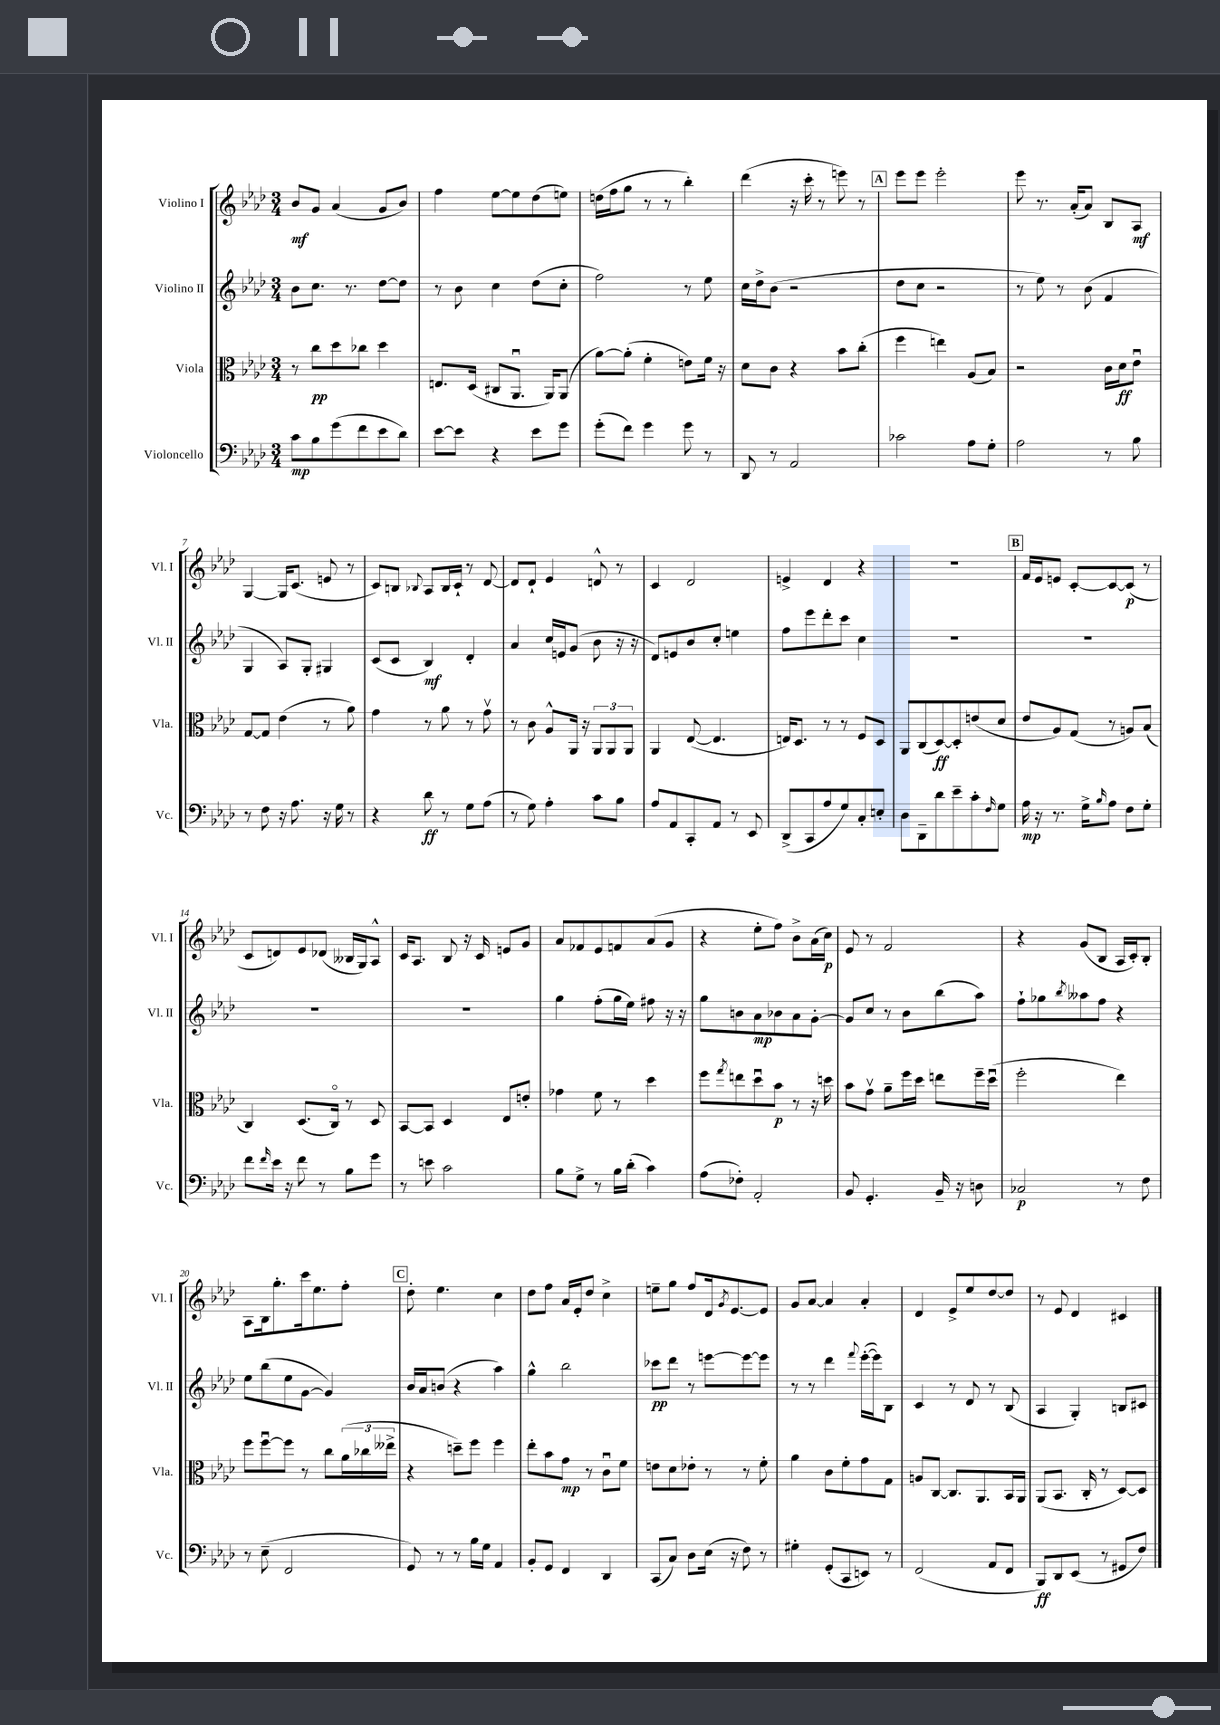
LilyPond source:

<<
\new StaffGroup <<
\new Staff = "s0" \with { instrumentName = "Violino I" shortInstrumentName = "Vl. I" } {
    \clef treble \key aes \major \numericTimeSignature \time 3/4
    bes'8\mf g'8 aes'4( g'8 bes'8) |
    f''4 ees''8~ ees''8 des''8( e''8) |
    d''16( f''16 g''8 r8 r8 bes''4-.) |
    des'''4( r16 c'''16-. r8 e'''8) r8 |
    \mark \markup { \box "A" } ees'''8 ees'''8 ees'''2-. |
    ees'''8 r8. aes'16-.( aes'8) bes8 aes8\mf |
    g4~ g16 c'8.( e'8 r8 |
    c'8) b8 \appoggiatura { bes8 } aes8 bes16 c'16-! r8 des'8~ |
    des'8 des'8-! ees'4 d'8-^ r8 |
    c'4 des'2 |
    e'4-> des'4 r4 |
    R2. |
    \mark \markup { \box "B" } f'16 ees'16 e'8 c'8~-. c'8~ c'8\p( r8 |
    c'8 d'8) ees'8 des'8( beses16 g16) aes8-^ |
    c'16 aes8. bes8 r16 c'16 e'8 g'8 |
    aes'8 fes'8 ees'8 f'8 aes'8( g'8 |
    r4 ees''8-. f''8) bes'8-> aes'16( c''16\p) |
    ees'8 r8 f'2 |
    r4 g'8( bes8 aes16 c'16-.) bes8-. |
    aes8 bes16 g''8.-. c'''16 ees''8. f''8-. |
    \mark \markup { \box "C" } des''8-. ees''4. c''4 |
    des''8 f''8 aes'16 ees'16-. des''8 c''4-> |
    e''8-- g''8 f''8 des'16 \acciaccatura { g'8 } ees'8.~ ees'8 |
    g'8 aes'8~ aes'4 aes'4-. |
    des'4 ees'8-> ees''8 des''8~ des''8 |
    r8 ees'8 des'4 cis'4 \bar "|." |
}
\new Staff = "s1" \with { instrumentName = "Violino II" shortInstrumentName = "Vl. II" } {
    \clef treble \key aes \major \numericTimeSignature \time 3/4
    bes'8 c''8. r8. des''8~ des''8 |
    r8 bes'8 c''4 des''8( c''8-. |
    f''2) r8 ees''8 |
    c''16 des''16-> bes'8( r2 |
    \mark \markup { \box "A" } des''8 c''8 r2 |
    r8 ees''8) r8 bes'8( f'4 |
    g4 aes8) g8-. gis4 |
    c'8( c'8 bes4\mf) des'4-. |
    aes'4 c''16 e'16 g'8( bes'8 r16 r16 |
    des'8) e'8 bes'8 c''8-. e''4 |
    f''8 ees'''8 des'''8-. c'''8 c''4 |
    R2. |
    \mark \markup { \box "B" } R2. |
    R2. |
    R2. |
    g''4 f''8-.( g''16 ees''16) fis''8 r16 r16 |
    g''8 b'8 aes'8\mp bes'8 aes'8 g'8~-. |
    g'8 c''8 r8 bes'8 bes''8( aes''8) |
    f''8-! ges''8 \acciaccatura { bes''8 } aeses''8 f''8 r4 |
    ees''8 bes''8( ees''8 g'8~ g'4) |
    \mark \markup { \box "C" } bes'16 aes'16 b'8( r4 aes''4) |
    g''4-^ bes''2 |
    ces'''8\pp des'''8 r8 e'''8~ e'''8~ e'''8 |
    r8 r8 des'''4 \appoggiatura { f'''8 } ees'''16~-.( ees'''16) bes8 |
    c'4 r8 des'8 r8 bes8( |
    aes4 g4-.) b8 cis'8 \bar "|." |
}
\new Staff = "s2" \with { instrumentName = "Viola" shortInstrumentName = "Vla." } {
    \clef alto \key aes \major \numericTimeSignature \time 3/4
    r8 c''8\pp des''8 ces''8 des''4 |
    e8. des16( cis8 aes,8.\downbow aes,16) aes,8( |
    aes'8~) aes'8-.( f'4-. e'8) f'16 r16 |
    des'8 c'8 r4 bes'8 c''8-.( |
    \mark \markup { \box "A" } f''4 e''4) aes8( bes8) |
    r2 c'16 des'16\ff ees'8\downbow |
    g8~ g8 ees'4( r8 aes'8) |
    g'4 r8 aes'8 r8 g'8\upbow |
    r8 c'8 aes8-^ aes,16 r16 \tuplet 3/2 { aes,8 aes,8 aes,8 } |
    aes,4 ees8~( ees4. |
    e16) des8. r8 r8 f8 des8 |
    aes,8 c8( des8~\ff) des8-. e'8( des'8 |
    \mark \markup { \box "B" } ees'8 aes8) g8( r8 a8) bes8( |
    c4) des8.( c16\flageolet) r8 des8 |
    bes,8~ bes,8 des4 ees8 e'8-. |
    ges'4 f'8 r8 des''4 |
    f''8 \acciaccatura { g''8 } e''8 des''8\downbow bes'8\p r8 r16 d''16 |
    bes'8 g'8\upbow aes'8-- f''16 des''16 e''8 f''16-- des''16\downbow( |
    f''2-. ees''4) |
    f''8 f''8~\downbow f''8 r8 c''8 \tuplet 3/2 { aes'16( ces''16 eeses''16-> } |
    \mark \markup { \box "C" } r4 d''8--) f''8 f''4 |
    ees''8-. bes'8 g'8\mp r8 c'8\downbow f'8 |
    e'8 des'8 ees'8-. r8 r8 f'8-. |
    aes'4 c'8 f'8-. g'8 g8 |
    a8 c8~ c8. aes,8. bes,16 aes,16 |
    aes,8( bes,8. c16-. r8 des8~) des8 \bar "|." |
}
\new Staff = "s3" \with { instrumentName = "Violoncello" shortInstrumentName = "Vc." } {
    \clef bass \key aes \major \numericTimeSignature \time 3/4
    c'8\mp bes8 g'8( f'8 ees'8 des'8) |
    ees'8~ ees'8 r4 ees'8 g'8 |
    g'8-.( f'8) g'4 g'8 r8 |
    des,8 r8 aes,2 |
    \mark \markup { \box "A" } ces'2 aes8 g8-. |
    aes2 r8 bes8 |
    r8 f8 r16 aes8. r16 g16 r8 |
    r4 des'8\ff r8 g8 aes8( |
    r8 g8) aes4-. c'8 bes8 |
    aes8 aes,8 c,8-. aes,8 r8 ees,8 |
    des,8->( c,8 aes8 g8) c8-. e8-. |
    des8 des,8-- des'8 ees'8-- c'8-. \grace { f16 } g8 |
    \mark \markup { \box "B" } aes16\mp r16 r8. g16-> \grace { bes16 } aes8 f8 g8-. |
    f'8 \grace { f'16 } ees'16 r16 f'8 r8 bes8 g'8 |
    r8 e'8 c'2 |
    bes8 g8-> r8 bes16 des'16-.( c'4) |
    aes8( fes8-.) aes,2-. |
    bes,8 g,4.-. bes,16-- r16 d8 |
    ces2\p r8 f8 |
    r8 ees8--( f,2 |
    \mark \markup { \box "C" } g,8) r8 r8 bes16 g16 aes,4 |
    bes,8-. g,8 f,4 des,4 |
    c,8( c8) des8 ees16( r16 f8) r8 |
    gis4-. g,8-.( c,8 e,8) r8 |
    f,2( aes,8 f,8 |
    bes,,8\ff) des,8 ees,8( r8 gis,8 f8) \bar "|." |
}
>>
>>
